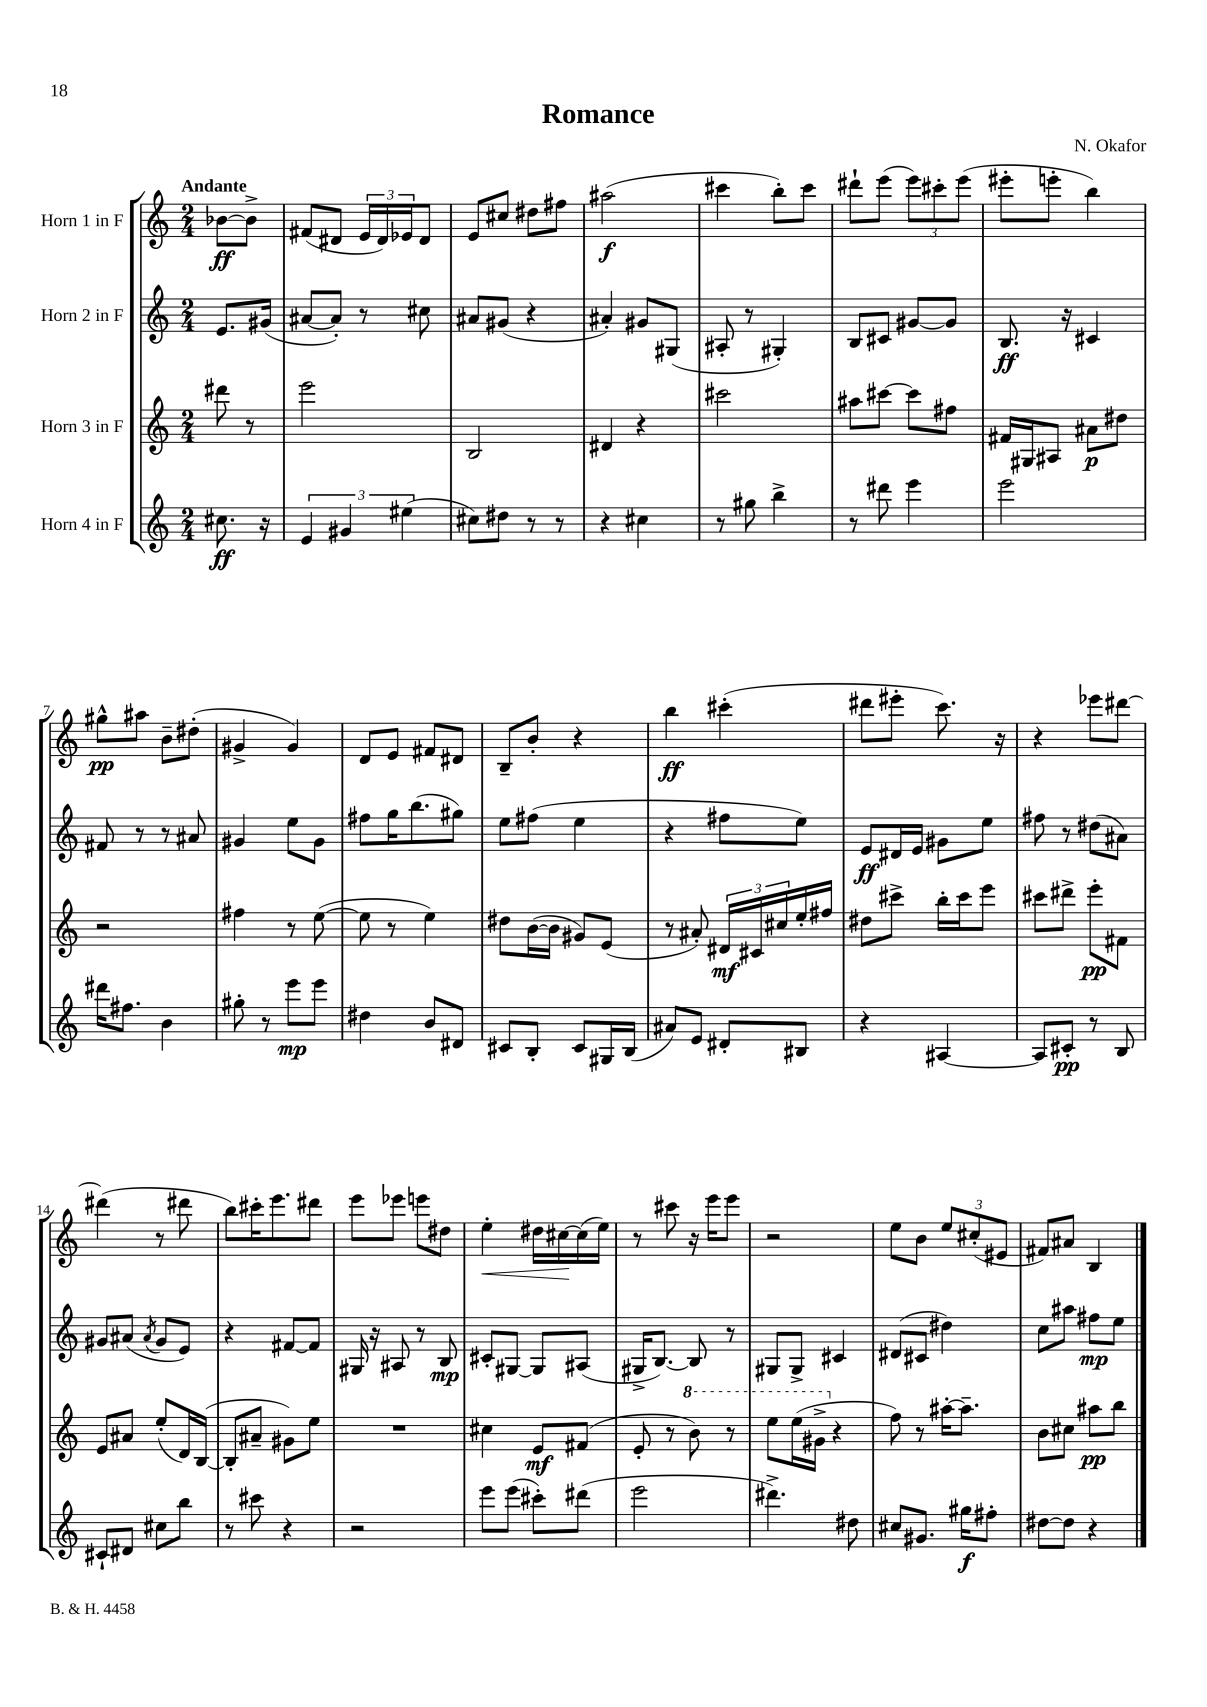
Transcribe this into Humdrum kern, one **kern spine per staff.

**kern	**kern	**kern	**kern
*staff4	*staff3	*staff2	*staff1
*clefG2	*clefG2	*clefG2	*clefG2
*k[]	*k[]	*k[]	*k[]
*M2/4	*M2/4	*M2/4	*M2/4
8.cc#	8ddd#	8.e	[8b-
.	8r	.	8b-^]
16r	.	(16g#	.
=	=	=	=
6e	2eee	[8a#	(8f#
.	.	8a#'])	8d#
6g#	.	.	.
.	.	8r	24e
.	.	.	24d#)
(6ee#	.	.	24e-
.	.	8cc#	8d#
=	=	=	=
8cc#)	2B	8a#	8e
8dd#	.	(8g#	8cc#
8r	.	4r	8dd#
8r	.	.	8ff#
=	=	=	=
4r	4d#	4a#')	(2aa#
4cc#	4r	8g#	.
.	.	(8G#	.
=	=	=	=
8r	2ccc#	8A#'	4ccc#
8gg#	.	8r	.
4bb^	.	4G#')	8bb')
.	.	.	8ccc#
=	=	=	=
8r	8aa#	8B	8ddd#`
8ddd#	[8ccc#	8c#	(8eee
4eee	8ccc#]	[8g#	12eee)
.	.	.	12ccc#'
.	8ff#	8g#]	.
.	.	.	(12eee
=	=	=	=
2eee	16f#	8.B	8eee#'
.	16G#	.	.
.	8A#	.	8eee'
.	.	16r	.
.	8a#	4c#	4bb)
.	8dd#	.	.
=	=	=	=
16ddd#	2r	8f#	8gg#^^
8.ff#	.	.	.
.	.	8r	8aa#
4b	.	8r	8b~
.	.	8a#	(8dd#'
=	=	=	=
8gg#'	4ff#	4g#	4g#^
8r	.	.	.
8eee	8r	8ee	4g#)
8eee	([8ee	8g#	.
=	=	=	=
4dd#	8ee]	8ff#	8d
.	8r	16gg	8e
.	.	(8.bb	.
8b	4ee)	.	8f#
8d#	.	8gg#)	8d#
=	=	=	=
8c#	8dd#	8ee	8B~
8B'	([16b	(8ff#	8b'
.	16b]	.	.
8c#	8g#)	4ee	4r
16G#	(8e	.	.
(16B	.	.	.
=	=	=	=
8a#)	8r	4r	4bb
8e	8a#')	.	.
8d#'	24d#	8ff#	(4ccc#'
.	24c#	.	.
.	24cc#	.	.
8B#	16ee'	8ee)	.
.	16ff#	.	.
=	=	=	=
4r	8dd#	8e	8ddd#
.	8ccc#^	16d#	8eee#'
.	.	16e	.
[4A#	16bb'	8g#	8.ccc)
.	16ccc#	.	.
.	8eee	8ee	.
.	.	.	16r
=	=	=	=
8A#]	8ccc#	8ff#	4r
8c#'	8ddd#^	8r	.
8r	8eee'	(8dd#	8eee-
8B	8f#	8a#)	[8ddd#
=	=	=	=
8c#`	8e	8g#	(4ddd#]
8d#	8a#	(8a#	.
.	.	8qa#	.
8cc#	(8ee'	8g#	8r
8bb	16d)	8e)	8ddd#
.	([16B	.	.
=	=	=	=
8r	8B']	4r	8bb)
8ccc#	8a#~	.	16ccc#'
.	.	.	8.eee
4r	8g#)	[8f#	.
.	8ee	8f#]	8ddd#
=	=	=	=
2r	2r	16G#	8eee
.	.	16r	.
.	.	8A#	8eee-
.	.	8r	8eee
.	.	8B	8dd#
=	=	=	=
8eee	4cc#	8c#'	4ee'
(8eee	.	[8G#	.
8ccc#')	8e	8G#]	16dd#
.	.	.	[16cc#
(8ddd#	(8f#	(8A#	(16cc#]
.	.	.	16ee)
=	=	=	=
2eee	8e'	16G#^	8r
.	.	[8.B)	.
.	8r	.	8ccc#
.	8bb)	8B]	16r
.	.	.	16eee
.	8r	8r	8eee
=	=	=	=
4.ddd#^)	8eee	8G#	2r
.	(16eee	8G#^	.
.	16gg#^	.	.
.	4r	4c#	.
8dd#	.	.	.
=	=	=	=
8cc#	8ff)	(8d#	8ee
8.g#	8r	8c#	8b
.	[16aa#'	4dd#)	12ee
16gg#	8.aa#~]	.	.
.	.	.	(12cc#'
8ff#'	.	.	.
.	.	.	12e#
=	=	=	=
[8dd#	8b	8cc	8f#)
8dd#]	8cc#	8aa#	8a#
4r	8aa#	8ff#	4B
.	8bb	8ee	.
==	==	==	==
*-	*-	*-	*-
